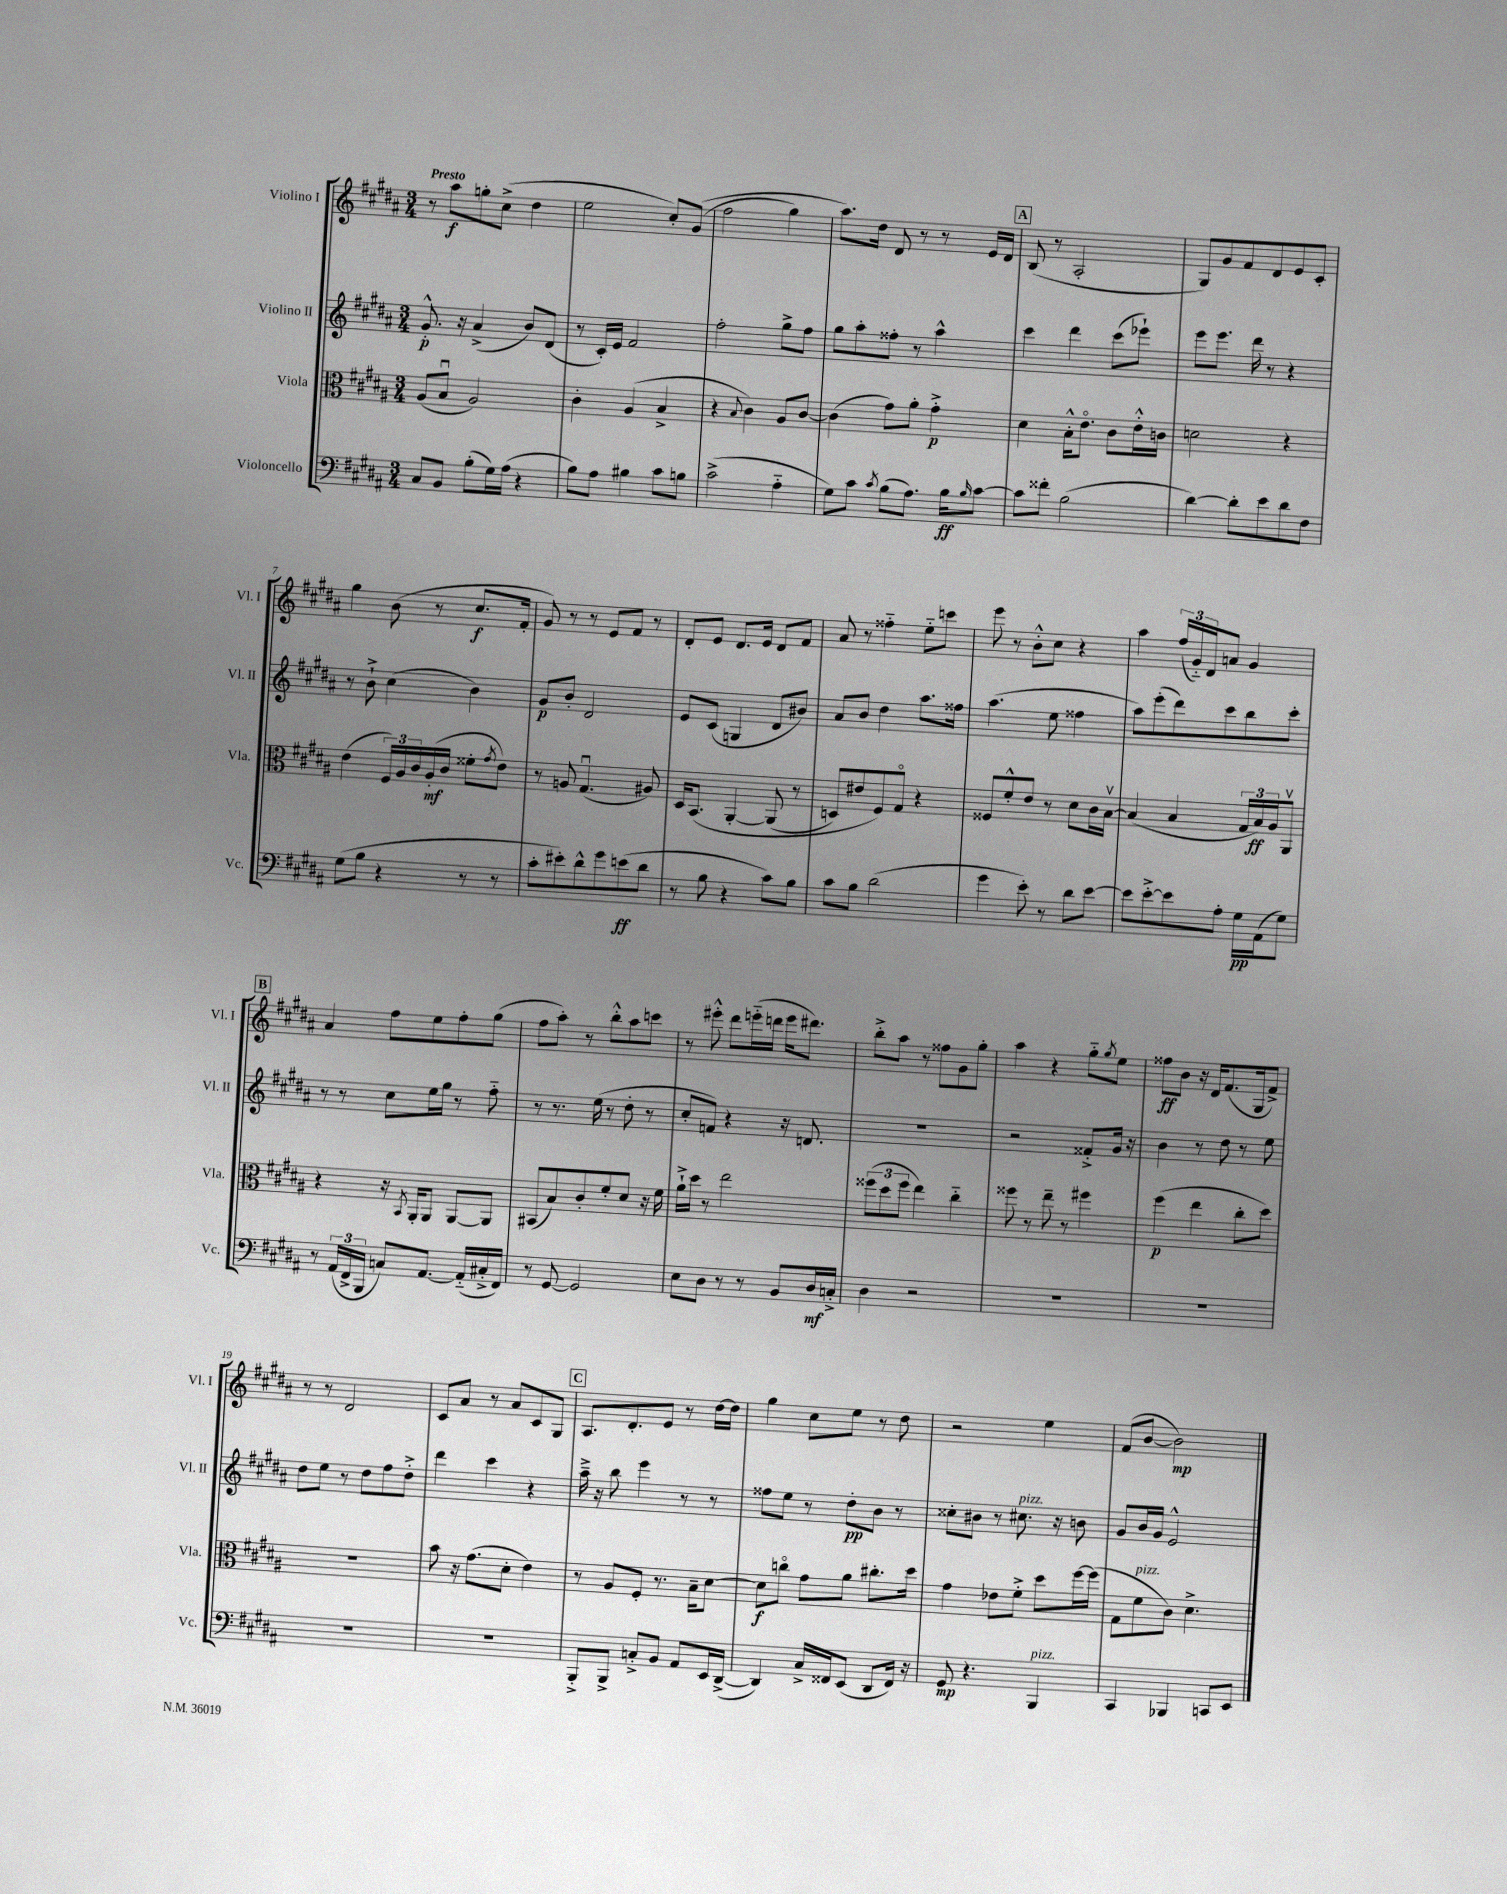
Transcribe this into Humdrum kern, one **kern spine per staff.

**kern	**kern	**kern	**kern
*staff4	*staff3	*staff2	*staff1
*clefF4	*clefC3	*clefG2	*clefG2
*k[f#c#g#d#a#]	*k[f#c#g#d#a#]	*k[f#c#g#d#a#]	*k[f#c#g#d#a#]
*M3/4	*M3/4	*M3/4	*M3/4
8C#	(8A#	8.g#'^^	8r
8BB	8Bu	.	8aa#
.	.	16r	.
(8B'	2A#)	(4a#^	8gg'
16G#)	.	.	(8cc#^
(16A#	.	.	.
4r	.	8b)	4dd#
.	.	(8d#	.
=	=	=	=
8B)	4c#'	8r	2ee
8A#	.	16c#')	.
.	.	16e	.
4B#	(4A#	2f#	.
8c#	4B^	.	8cc#')
8B	.	.	&((8g#
=	=	=	=
(2c#^	4r	2ff#'	2ff#
.	8qqB	.	.
.	4c#)	.	.
4A#'~	8A#	8gg#^	4gg#)
.	[8c#	8ff#	.
=	=	=	=
8G#)	(4c#]	8gg#	8.aa#&)
8c#	.	8aa#'	.
.	.	.	16dd#
8qc#	.	.	.
(8B	8g#)	8ff##'	8d#
8.A#)	8a#'	8r	8r
.	4g#'^	4aa#^^	8r
16B	.	.	.
16qqB	.	.	.
[8c#	.	.	16e
.	.	.	16d#
=	=	=	=
8c#]	4d#	4ccc#	(8B
8f##'	.	.	8r
(2B	16B'^^	4ddd#	2A#'
.	8.eo	.	.
.	8c#	(8ccc#	.
.	16e'^^	8eee-`)	.
.	16c	.	.
=	=	=	=
[4d#)	2d	8eee	8G#)
.	.	8.eee	8g#
8d#']	.	.	8f#
.	.	16ddd#	.
8e	.	8r	8d#
8d#	4r	4r	8e
8F#	.	.	8c#'
=	=	=	=
(8G#	(4e	8r	4gg#
8B	.	8b`^	.
4r	24F#)	(4cc#	(8b
.	24A#	.	.
.	24c#	.	.
.	(16A#'	.	8r
.	16c#	.	.
8r	8f##'	4b)	8.cc#
.	8qg#	.	.
8r	8e)	.	.
.	.	.	16f#'
=	=	=	=
8c#'	8r	8g#	8g#)
8e#')	8A	8b'	8r
8d#^^	(4.G#u	2d#	8r
8g#	.	.	8e
(8e	.	.	8f#
8d#	8A#)	.	8r
=	=	=	=
8r	16D#	8e	8d#'
.	&(8.BB	.	.
8B	.	(8c#	8e
4r	[4AA#'	4G	8.d#
.	.	.	16e
8c#)	(8AA#]	8d#	8d#
8B	8r	8b#)	8f#
=	=	=	=
8c#	8D)	8a#	8a#
8B	8e#	8b	8r
(2d#	8F#&)	4dd#	4ff##'~
.	8G#o	.	.
.	4r	8.aa#	8ee'~
.	.	.	8ccc
.	.	16ff##	.
=	=	=	=
4g#	8F##	(4.aa#	8eee
.	8f#'^^	.	8r
8e')	8e	.	8b'^^
8r	8r	8ee	8cc#
8d#	8d#	4ff##	4r
[8e	16c#	.	.
.	[16Bv	.	.
=	=	=	=
8e]	(4B]	8aa#)	4aa#
[8e'^	.	(8eee'	.
8e]	4B	8ddd#)	(24ff#
.	.	.	24g#'~)
.	.	.	24d#
8A#'	.	8ccc#	8a
16G#	24G#	8bb	4g#
.	24B)	.	.
(16AA#	.	.	.
.	24A#	.	.
8G#)	8AA#v	8ccc#'	.
=	=	=	=
8r	4r	8r	4a#
(24AA#	.	8r	.
24FF#^	.	.	.
24BBB	.	.	.
8C)	16r	8cc#	8ff#
.	8qBB	.	.
.	16AA#'	.	.
[8.AA#	8AA#	16ee	8ee
.	.	16gg#	.
.	[8AA#	8r	8ff#'
(16AA#'~]	.	.	.
16C#'^	8AA#]	8ff#'~	(8gg#
16FF#)	.	.	.
=	=	=	=
8r	(8BB#	8r	8ff#
[8GG#	8B)	8.r	8aa#')
2GG#]	8c#'	.	8r
.	.	(16ee	.
.	8f#'	8r	8bb'^^
.	8d#	8dd#'	8aa#
.	16r	8r	8ccc
.	16f#	.	.
=	=	=	=
8E	16a#`^	8cc#'	8r
.	16dd#	.	.
8D#	8r	8f)	8eee#'^^
8r	2ee	4r	8ddd#
8r	.	.	(16eee'~
.	.	.	16ddd
8BB	.	16r	16eee
.	.	8.d	8.ddd#)
16D#	.	.	.
16C'^	.	.	.
=	=	=	=
4D#	(12ff##	2.r	8bb'^
.	12dd#	.	.
.	.	.	8aa#
.	12ff##	.	.
2r	4ee)	.	8r
.	.	.	8ff##
.	4cc#'~	.	8g#
.	.	.	8gg#'
=	=	=	=
2.r	8ff##	2r	4aa#
.	8r	.	.
.	8ee~	.	4r
.	8r	.	.
.	4ff#	8f##'^	8gg#'~
.	.	.	8qgg#
.	.	16g#	8ee
.	.	16r	.
=	=	=	=
2.r	(4ff#	4b	8ff##
.	.	.	8b
.	4ee	8r	16r
.	.	.	16d#
.	.	8dd#	(8.f#
.	8cc#'	8r	.
.	.	.	16G#
.	8dd#)	8ee	8f#^)
=	=	=	=
2.r	2.r	8dd#	8r
.	.	8ee	8r
.	.	8r	2d#
.	.	8dd#	.
.	.	8ff#	.
.	.	8dd#'^	.
=	=	=	=
2.r	8b	4ddd#	8c#
.	16r	.	8a#
.	(8.g#	.	.
.	.	4ccc#	8r
.	8d#'	.	8a#
.	4e)	4r	8c#
.	.	.	8G#
=	=	=	=
8BBB'^	8r	16aa#~^	8.A#
.	.	16r	.
8BBB^	8A#	8bb	.
.	.	.	8.d#'
8C'^	8F#'	4eee	.
8BB	8.r	.	8e
8AA#	.	8r	8r
.	16B~	.	.
16EE	[8d#	8r	[16dd#
([16DD#^	.	.	16dd#]
=	=	=	=
4DD#])	8d#]	8ff##	4gg#
.	8cco	8ee	.
16C#^	8g#	8r	8cc#
16FF##	.	.	.
(8EE	8a#	8dd#'	8ee
8DD#	8.cc#'	8b	8r
16FF##)	.	8r	8dd#
16r	16dd#	.	.
=	=	=	=
8GG#	4g#	8cc##'	2r
4.r	.	8b#	.
.	8e-	8r	.
.	8f#'^	8.cc#	.
4BBB	8dd#	.	4ee
.	.	16r	.
.	[16ff#	8b	.
.	(16ff#]	.	.
=	=	=	=
4CC#	8G#	8g#	(8f#
.	8f#	16b	[8b
.	.	16g#	.
4BBB-	8c#)	2e^^	2b])
.	4.d#^	.	.
8CC	.	.	.
8EE	.	.	.
==	==	==	==
*-	*-	*-	*-
